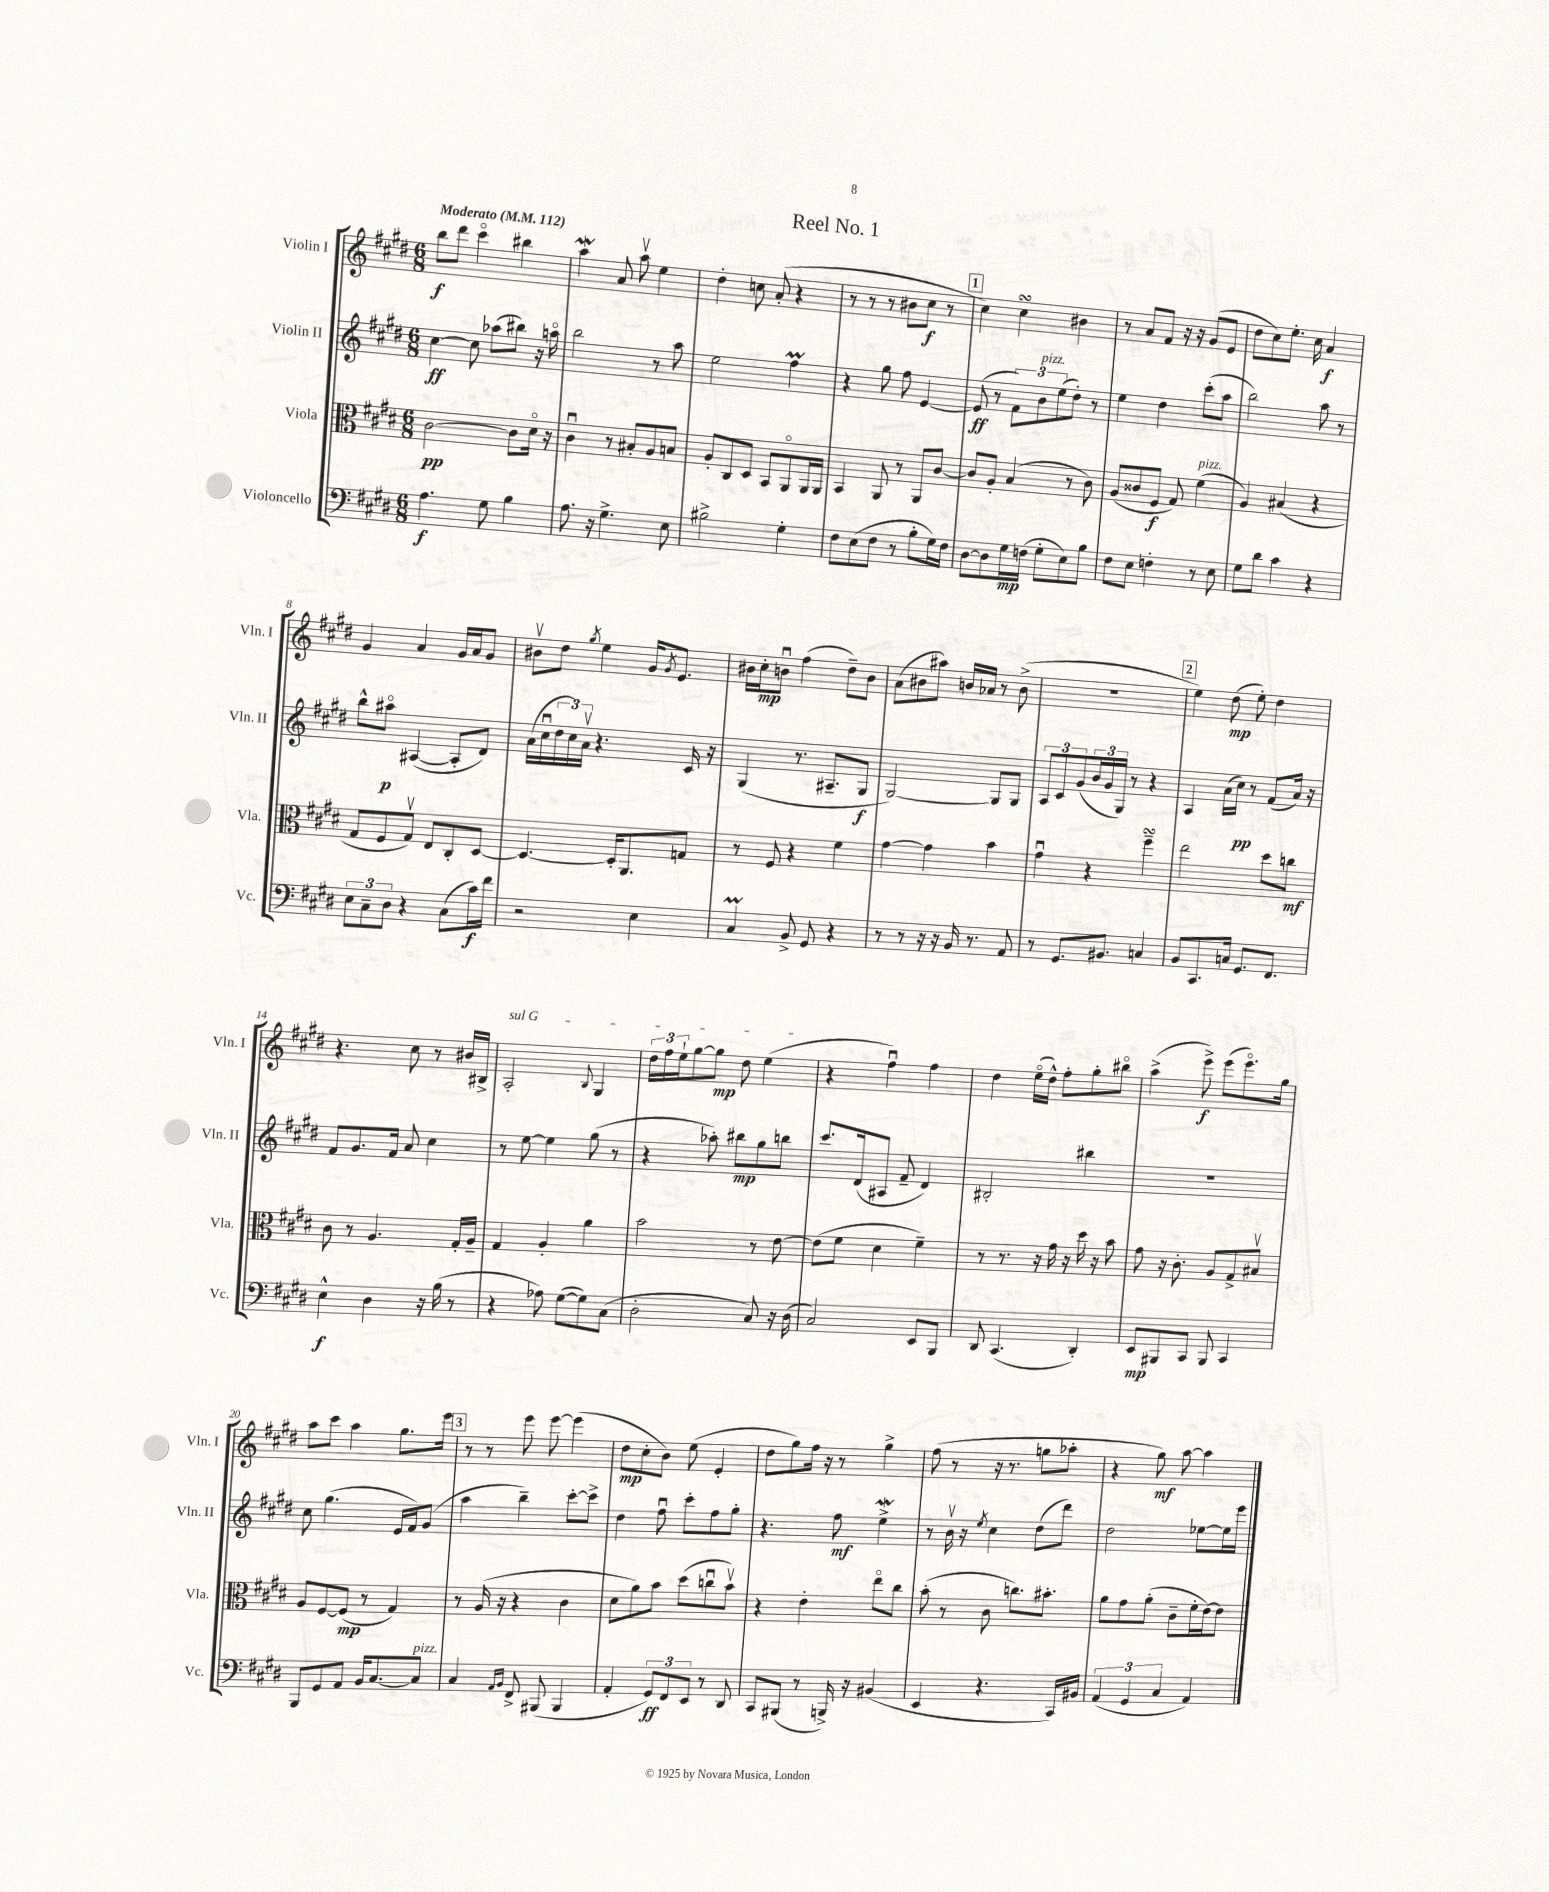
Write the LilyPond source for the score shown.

\header { title = "Reel No. 1" }
<<
\new StaffGroup <<
\new Staff = "s0" \with { instrumentName = "Violin I" shortInstrumentName = "Vln. I" } {
    \clef treble \key e \major \numericTimeSignature \time 6/8 \tempo "Moderato" 4 = 112
    b''8\f dis'''8 cis'''4\flageolet bis''4 |
    a''4\mordent a'8 a''8\upbow e''4 |
    dis''4-. c''8 a'8-.( r4 |
    r8 r8 r8 bis'8 cis''8\f r8 |
    \mark \markup { \box "1" } cis''4) cis''4\turn bis'4 |
    r8 a'8 fis'8 r16 r16 gis'8( e'8 |
    dis''8 cis''8) e''8.-. cis''16 a'4\f |
    gis'4 a'4 gis'16 a'16 gis'8 |
    bis'8\upbow dis''8 \acciaccatura { gis''8 } e''4 gis'16 \acciaccatura { gis'8 } e'8. |
    bis'16 cis''16-.\mp b'8\downbow fis''4( dis''8--) b'8 |
    a'8( bis'8 ais''8) b'16 aes'16 r8 b'8->( |
    R2. |
    \mark \markup { \box "2" } e''4) dis''8\mp( e''8-.) dis''4 |
    r4. cis''8 r8 bis'16 bis16-> |
    \once \override TextSpanner.bound-details.left.text = \markup { \italic "sul G" } a2-.\startTextSpan \appoggiatura { b8 } gis4 |
    \tuplet 3/2 { dis''16 fis''16 e''16-! } gis''8~ gis''8\mp dis''8 e''4\stopTextSpan( |
    r4 fis''4\downbow) fis''4 |
    dis''4 e''16\flageolet( dis''16-^) fis''8-. gis''8-. bis''8\flageolet |
    a''4->( e'''8->\f) e'''8( e'''8.\flageolet) gis''16 |
    a''8 cis'''8 a''4 gis''8. e'''16 |
    \mark \markup { \box "3" } r8 r8 e'''8 e'''8~ e'''4( |
    dis''8\mp cis''8-. b'8) e''8( e'4-. |
    dis''8 gis''8) fis''16 r16 r8 gis''4-> |
    fis''8( r8 r16 r8. g''8 aes''8-. |
    r4 gis''8\mf) a''8~ a''4 \bar "|." |
}
\new Staff = "s1" \with { instrumentName = "Violin II" shortInstrumentName = "Vln. II" } {
    \clef treble \key e \major \numericTimeSignature \time 6/8
    cis''4~\ff cis''8 aes''8( bis''8) r16 a''16\flageolet |
    b''2 r8 a''8 |
    e''2 fis''4\prall |
    r4 gis''8 fis''8 e'4~ |
    \mark \markup { \box "1" } e'8\ff( r8 \tuplet 3/2 { fis'8) b'8^\markup { \italic "pizz." } e''8( } dis''8-.) r8 |
    e''4 dis''4 cis'''8-.( a''8 |
    b''2) a''8 r8 |
    b''8-^ ais''8\flageolet\p ais4~( ais8-. dis'8) |
    a'16( cis''16\downbow \tuplet 3/2 { dis''16 cis''16) a'16\upbow } r4. cis'16 r16 |
    gis4( r8. ais8.-- gis8\f |
    gis2~) gis8 gis8 |
    \tuplet 3/2 { a8 cis'8 gis'8( } \tuplet 3/2 { b'16 gis'16 gis16) } r8 r4 |
    \mark \markup { \box "2" } a4 a'16( cis''16\pp) r8 fis'8( a'16) r16 |
    fis'8 gis'8. fis'16 a'8 cis''4 |
    r8 e''8~ e''4 gis''8( r8 |
    r4 aes''8-.) bis''8\mp gis''8 b''8 |
    cis'''8. dis'16( ais8 fis'8-- dis'4) |
    bis2-. bis''4 |
    R2. |
    cis''8 gis''4.( e'16 fis'16) gis'8( |
    \mark \markup { \box "3" } a''4 b''4--) cis'''8~-. cis'''8-> |
    dis''4 fis''8\downbow cis'''8-. fis''8 gis''8-. |
    r4. fis''8\mf e''4->\mordent |
    r8 b'16\upbow r16 \acciaccatura { e''8 } cis''4 dis''8( dis'''8) |
    dis''2 ees''8~ ees''16 e'''16 \bar "|." |
}
\new Staff = "s2" \with { instrumentName = "Viola" shortInstrumentName = "Vla." } {
    \clef alto \key e \major \numericTimeSignature \time 6/8
    cis'2~\pp cis'8 dis'16\flageolet r16 |
    cis'4\downbow r8 bis8-. a8 b8 |
    a8-. cis8 dis8 b,8 a,8\flageolet a,16 a,16 |
    b,4 a,8 r8 a,8 cis'8~ |
    \mark \markup { \box "1" } cis'8 a8-. b4( r8 cis'8) |
    a8( cisis'8 fis8\f gis8) fis'4^\markup { \italic "pizz." }( |
    a4) bis4( r4 |
    gis8 fis8 gis8\upbow) e8 cis8-. dis8~ |
    dis4.~ dis16-. a,8. g8 |
    r8 fis8 r4 fis'4 |
    gis'4~ gis'4 b'4 |
    gis'4\downbow r4 fis''4--\turn |
    \mark \markup { \box "2" } e''2 dis''8 c''8\mf |
    cis'8 r8 a4. gis16-. a16-- |
    gis4 a4-. a'4 |
    b'2 r8 e'8~ |
    e'8( fis'8 dis'4 fis'4--) |
    r8 r8. r16 gis'16 r16 dis''16 r16 b'8 |
    gis'8 r16 cis'8.-. a8 gis8-> bis8\upbow |
    a8 fis8~ fis8\mp( r8 gis4) |
    \mark \markup { \box "3" } r8 a16( r16 r4 cis'4 |
    dis'8 a'8) b'8 dis''8( c''8\downbow b'8\upbow) |
    r4 e'4-. e''8\flageolet cis''8 |
    b'8-.( r8 cis'8 c''8.) bis'8.-. |
    a'8 gis'8 a'8-.( cis'8-- fis'16-. e'16~) e'8 \bar "|." |
}
\new Staff = "s3" \with { instrumentName = "Violoncello" shortInstrumentName = "Vc." } {
    \clef bass \key e \major \numericTimeSignature \time 6/8
    a4.\f gis8 b4 |
    a8. r16 gis4.-> e8 |
    bis2-> gis4-. |
    fis8 e8( fis8 r8 b8-. gis16) fis16 |
    \mark \markup { \box "1" } dis8~ dis8 gis16\mp f16( gis8-. e8) b8 |
    fis8 e8 f4-. r8 e8 |
    gis8 dis'8 cis'4 r4 |
    \tuplet 3/2 { e8 cis8-- dis8 } r4 cis8( cis'16\f) fis'16 |
    r2 e4 |
    cis4\prall b,8-> gis,8 r4 |
    r8 r8 r16 r16 b,16 r8. a,8 |
    r8 gis,8. bis,8. c4 |
    \mark \markup { \box "2" } b,8 cis,8. c16 gis,8. fis,8. |
    e4-^\f dis4 r16 b16( r8 |
    r4 aes8) gis8~( gis8) cis8( |
    dis2-. cis8) r16 dis16( |
    cis2) e,8 b,,8 |
    dis,8 cis,4.( dis,4-.) |
    e,8\mp bis,,8 cis,8 bis,,8 cis,4 |
    b,,8 gis,8 a,8 b,16 cis8.~ cis8^\markup { \italic "pizz." } |
    \mark \markup { \box "3" } cis4 \grace { a,16 b,16 } fis,8-> bis,,8( bis,,4 |
    a,4-. \tuplet 3/2 { gis,8\ff) fis,8 e,8 } r8 dis,8 |
    cis,8 bis,,8( r8 b,,16->) r16 bis,4( |
    e,4 r4. cis,16) bis,16 |
    \tuplet 3/2 { a,4( gis,4 cis4 } a,4) \bar "|." |
}
>>
>>
